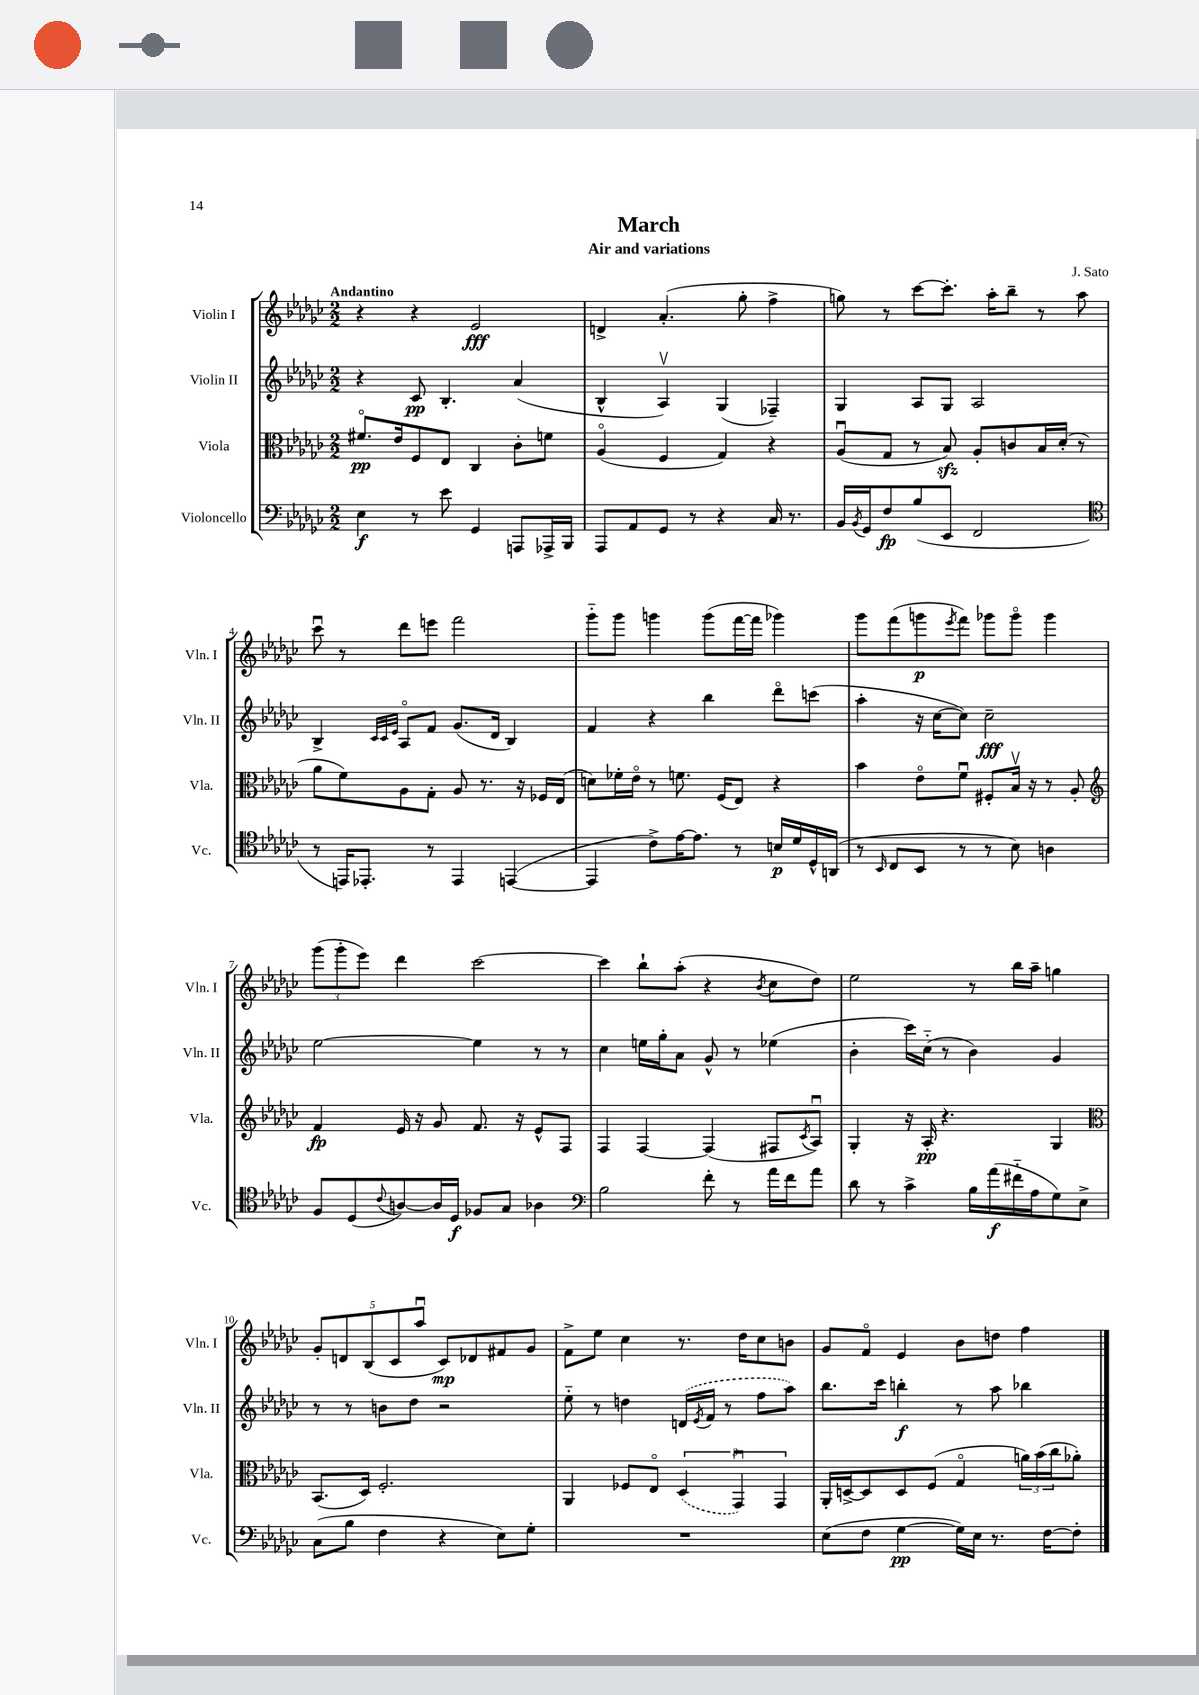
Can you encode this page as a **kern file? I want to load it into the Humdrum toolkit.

**kern	**kern	**kern	**kern
*staff4	*staff3	*staff2	*staff1
*clefF4	*clefC3	*clefG2	*clefG2
*k[b-e-a-d-g-c-]	*k[b-e-a-d-g-c-]	*k[b-e-a-d-g-c-]	*k[b-e-a-d-g-c-]
*M2/2	*M2/2	*M2/2	*M2/2
4E-\	8.f#o/L	4r	4r
.	16e-/k	.	.
8r	8F/	8c-/	4r
8e-\	8E-/J	4.B-'/	.
4GG-/	4C-/	.	2e-/
8AAA/L	8c-'\L	(4a-/	.
16AAA-^/L	8f\J	.	.
16BBB-/JJ	.	.	.
=	=	=	=
8AAA-/L	(4A-o/	4B-^^/	4d^/
8AA-/	.	.	.
8GG-/J	4F/	4A-v/)	(4.a-'/
8r	.	.	.
4r	4G-/)	(4G-/	.
.	.	.	8gg-'\
16C-/	4r	4F-~/)	4ff^\
8.r	.	.	.
=	=	=	=
16BB-/LL	(8A-u/L	4G-/	8gg\)
8qBB-/	.	.	.
16GG-/J	.	.	.
8F/	8G-/J	.	8r
(8B-/	8r	8A-/L	[8ccc-\L
8EE-/J	8B-/)	8G-/J	8.ccc-'\]J
2FF/	8A-'/L	2A-/	.
.	.	.	16aa-'\LK
.	8c/	.	8bb-~\J
.	16B-/L	.	8r
.	(16d-'/JJ	.	.
.	8r	.	8aa-\
=	=	=	=
*clefC4	*	*	*
8r	8a-\L	4B-^/	8ccc-u\
16EE/LK)	8f\)	.	8r
8.EE-'/J	.	.	.
.	.	32qqc-/LLL	.
.	.	32qqc-/	.
.	.	32qqe-/JJJ	.
.	8A-\	8A-o/L	8ddd-\L
8r	8G-'\J	8f/J	8eee\J
4EE-/	8A-/	(8.g-/L	2fff\
.	8.r	.	.
.	.	16d-/Jk	.
([4EE/	.	4B-/)	.
.	16r	.	.
.	16F-/LL	.	.
.	(16E-/JJ	.	.
=	=	=	=
4EE/]	8d\L)	4f/	8ggg-'~\L
.	16f-'\L	.	8ggg-\J
.	16e-o\JJ	.	.
8c-^\L)	8r	4r	4ggg\
[16e-\K	8.f\	.	.
8.e-\]J	.	.	.
.	.	4bb-\	(8ggg\L
.	(16F/LK	.	.
8r	8E-/J)	.	[16fff\L
.	.	.	16fff\]JJ
16B/LL	4r	8ddd-o\L	4ggg-\)
16d-/	.	.	.
16D-^^/	.	(8ccc\J	.
(16AA/JJ	.	.	.
=	=	=	=
8r	4b-\	4aa-'\	8ggg-\L
16qqBB-/	.	.	.
8C-/L	.	.	(8fff\
8BB-/J	8e-o\L	16r	8ggg\
.	.	[16cc-\LK	.
.	.	.	8qeee-/
8r	8fu\J	8cc-\]J)	8fff\J)
8r	8F#'/L	2cc-~\	8ggg-\L
8B-\)	16B-v/Jk	.	8ggg-o\J
.	16r	.	.
4A\	8r	.	4ggg-\
.	8A-'/	.	.
=	=	=	=
*	*clefG2	*	*
8F/L	4f/	[2ee-\	(12ggg-\L
.	.	.	12ggg-'\
(8D-/	.	.	.
.	.	.	12eee-\J)
8qqc-/	.	.	.
[8A/)	16e-/	.	4ddd-\
.	16r	.	.
16A/]L	8g-/	.	.
16D-/JJ	.	.	.
8F-/L	8.f/	4ee-\]	[2ccc-\
8G-/J	.	.	.
.	16r	.	.
4A-\	8e-^^/L	8r	.
.	8F/J	8r	.
=	=	=	=
*clefF4	*	*	*
2B-\	4F/	4cc-\	4ccc-\]
.	[4F/	16ee\LL	8bb-`\L
.	.	16gg-'\J	.
.	.	8a-\J	(8aa-'\J
8f'\	(4F/]	8g-^^/	4r
8r	.	8r	.
.	.	.	8qb-/
16a-\LL	8F#/L	(4ee-\	8cc-\L
16f\J	.	.	.
.	8qc-/	.	.
8a-\J	8A-u/J)	.	8dd-\J)
=	=	=	=
8d-\	4G-'/	4b-'\	2ee-\
8r	.	.	.
4c-^\	16r	16ccc-\LL)	.
.	16A-'/	(16cc-'~\JJ	.
.	4.r	8r	.
16B-\LL	.	4b-\)	8r
(16a-\	.	.	.
16f#'~\	.	.	16bb-\LL
16A-\J	.	.	16aa-~\JJ
8G-\)	4G-/	4g-/	4gg\
8E-^\J	.	.	.
=	=	=	=
*	*clefC3	*	*
(8C-\L	(8.BB-/L	8r	10g-'/L
.	.	.	10d/
8B-\J	.	8r	.
.	16D-/Jk)	.	.
.	.	.	(10B-/
4F\	2.F'/	8b\L	.
.	.	.	10c-/
.	.	8dd-\J	.
.	.	.	10aa-u/J
4r	.	2r	8c-/L)
.	.	.	8d-/
8E-\L)	.	.	8f#/
8G-'\J	.	.	8g-/J
=	=	=	=
1r	4AA-/	8ee-'~\	8f^\L
.	.	8r	8ee-\J
.	8F-/L	4dd\	4cc-\
.	8E-o/J	.	.
.	(6D-/	(16d/LL	8.r
.	.	8qe-/	.
.	.	16f/JJ	.
.	.	8r	.
.	6GG-u/)	.	.
.	.	.	16dd-\LK
.	.	8ff\L	8cc-\
.	6GG-/	.	.
.	.	8aa-\J)	8b\J
=	=	=	=
(8E-\L	16AA-'/LL	8.bb-\L	8g-/L
.	[16D^/J	.	.
8F\J	8D/]	.	8fo/J
.	.	16ccc-\Jk	.
[4G-\	8D/	4bb'\	4e-/
.	(8F/J	.	.
16G-\]LL)	4G-o/	8r	8b-\L
16E-\JJ	.	.	.
8.r	.	8aa-\	8dd\J
.	24a\LL)	4bb-\	4ff\
.	(24b-\	.	.
[16F\LK	.	.	.
.	24cc-\J	.	.
8F'\]J	8a-'\J)	.	.
==	==	==	==
*-	*-	*-	*-
